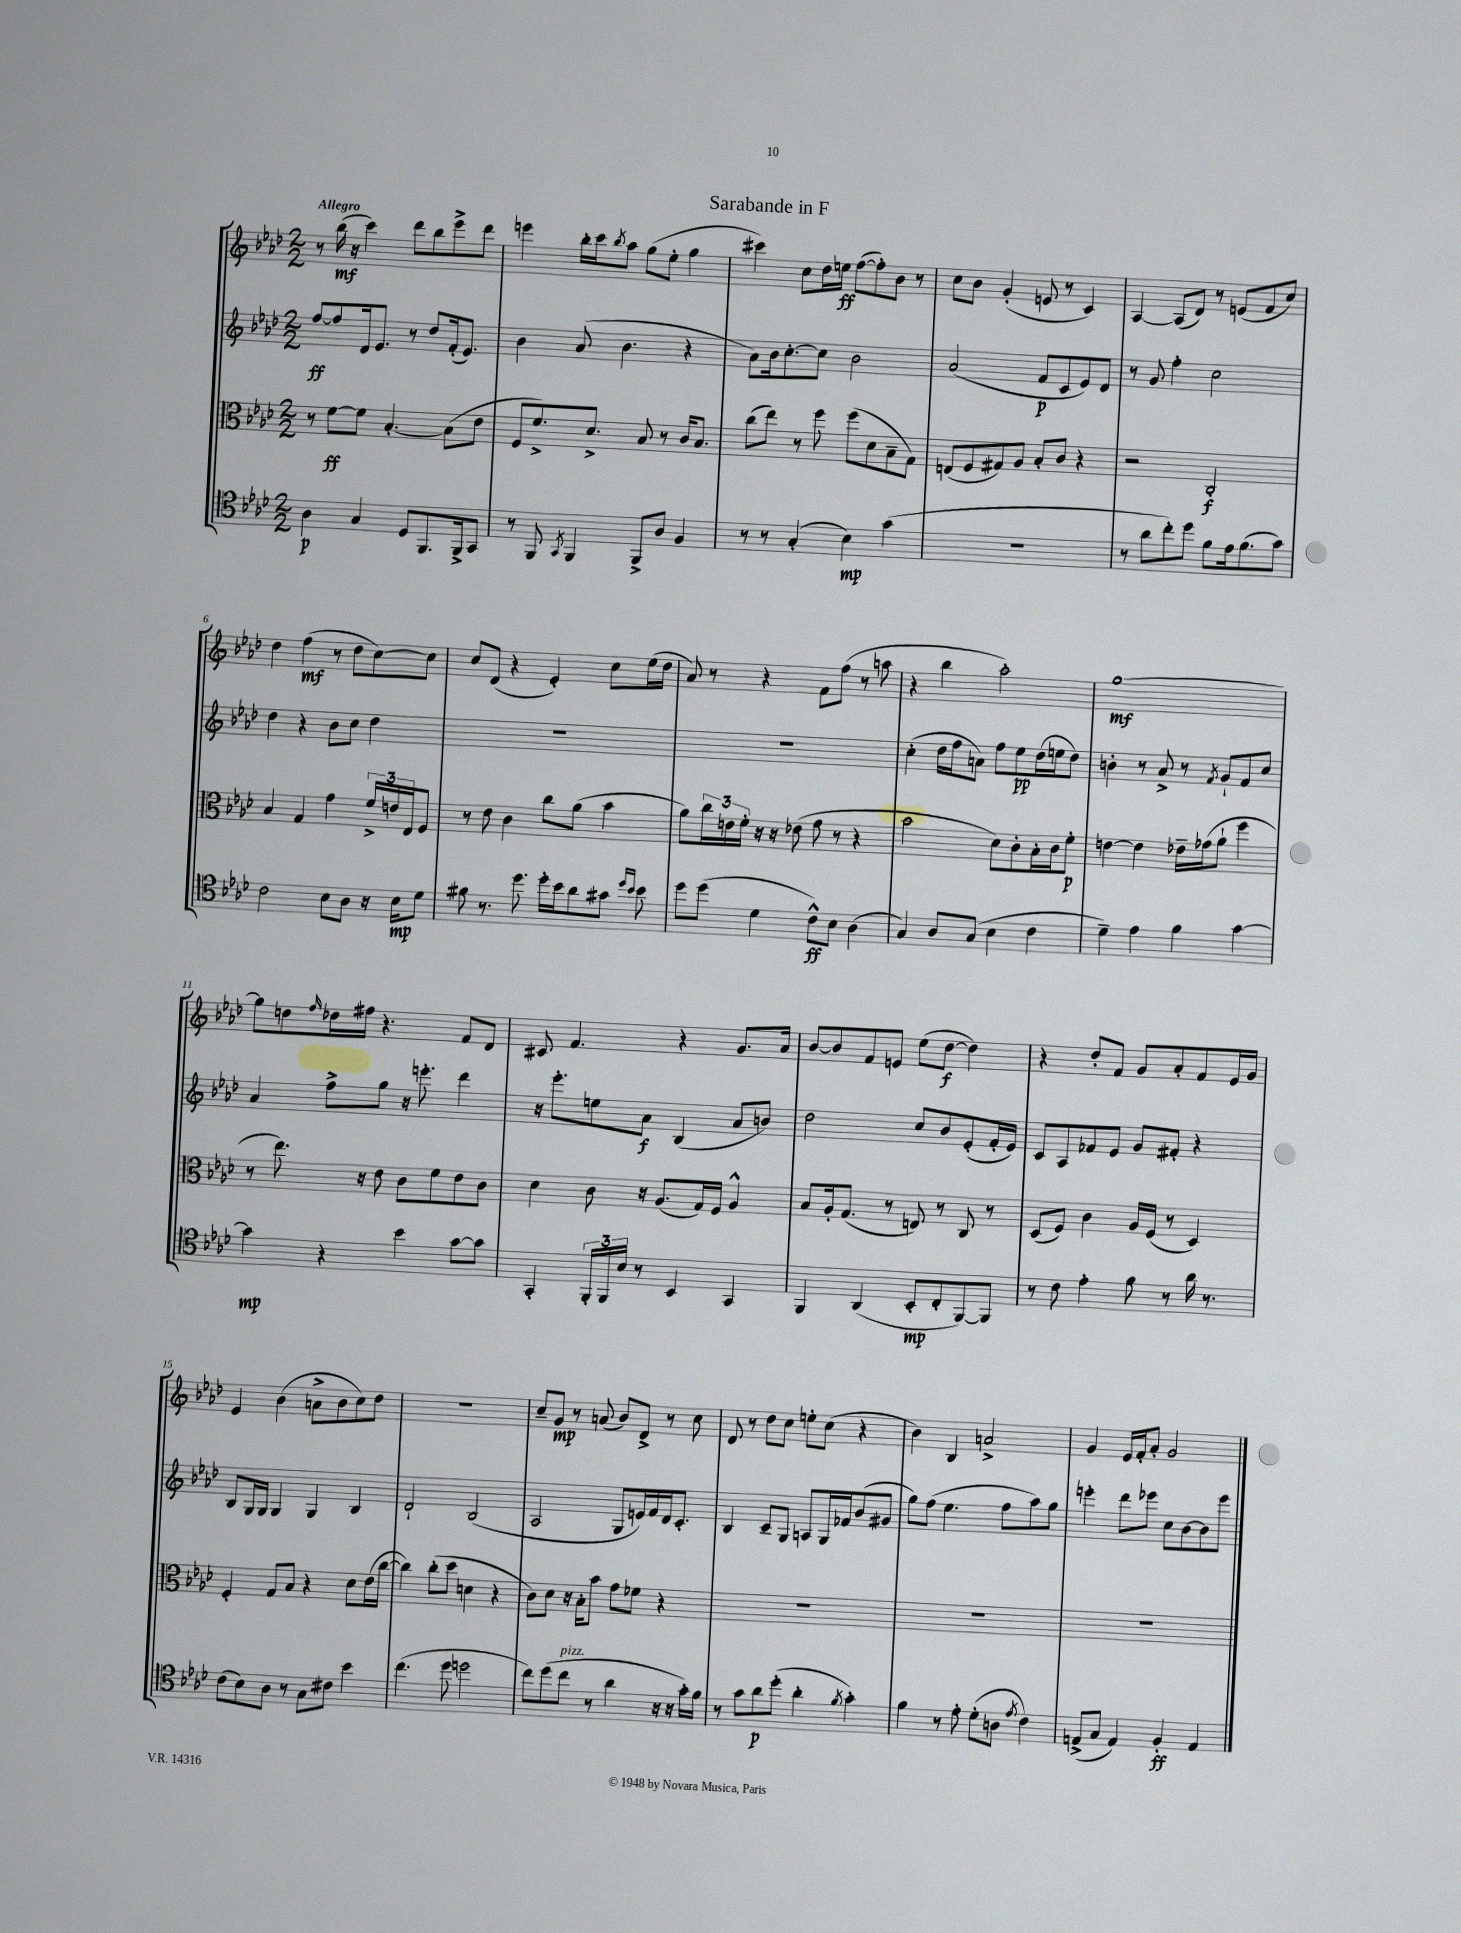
\header { title = "Sarabande in F" }
<<
\new StaffGroup <<
\new Staff = "s0" {
    \clef treble \key aes \major \numericTimeSignature \time 2/2 \tempo "Allegro"
    r8 bes''16\mf( r16 c'''4) des'''8 bes''8 ees'''8-> des'''8 |
    e'''4 bes''16-. c'''16 \acciaccatura { bes''8 } aes''8 g''8( ees''8-. g''4 |
    cis'''4) c''8 des''16 e''16\ff f''8~( f''8-.) bes'8 r8 |
    c''8 bes'8 g'4-.( e'8 r8 c'4) |
    aes4~ aes8( des'8) r8 e'8( f'8 c''8) |
    des''4 f''4\mf( r8 des''8 c''8~) c''8 |
    c''8 des'8( r4 ees'4-.) c''8 ees''16( des''16 |
    aes'8) r8 r4 f'8 f''8( r8 a''8 |
    r4 bes''4 aes''2-.) |
    g''1~\mf |
    g''8 d''8 \grace { f''16 } des''16 fis''16 r4. f'8 des'8 |
    cis'8 f'4. r4 g'8. aes'16 |
    bes'8~ bes'8 f'8 e'8 ees''8( des''8~\f des''4) |
    r4 des''8-. f'8 g'8 aes'8-. f'8 ees'16 g'16 |
    ees'4 bes'4( a'8-> bes'8 c''8) des''8 |
    R1 |
    c''8-- g'8\mp r8 a'8( bes'8) des'8-> r8 c''8 |
    des'8 r8 des''8 c''8 e''8-. c''8( r4 |
    bes'4) bes4 a'2-> |
    g'4 ees'16 f'16-. aes'8-. g'2 \bar "|." |
}
\new Staff = "s1" {
    \clef treble \key aes \major \numericTimeSignature \time 2/2
    f''8~\ff f''8 des'16 ees'8. r8 des''8 f'16-.( ees'8.) |
    bes'4 aes'8( bes'4. r4 |
    aes'8) bes'16 c''8.~-. c''8 bes'2 |
    aes'2( f'8\p c'8 ees'8) des'8 |
    r8 g'8 f''4-. c''2 |
    des''4 r4 bes'8 c''8 des''4 |
    R1 |
    R1 |
    c''4-.( des''16 f''16 a'8) f''8 ees''8\pp des''16( e''16 des''8) |
    b'4-. r8 aes'8-> r8 \acciaccatura { f'8 } g'8-! f'8 c''8 |
    aes'4 f''8-> g''8 r16 e'''8.-. des'''4 |
    r16 ees'''8.-. e''8 aes'8\f bes4( aes'8 b'8) |
    des''2 c''8 bes'8 ees'8-.( f'16-. ees'16) |
    c'8 aes8 fes'8 ees'8 g'8 fis'8-. r4 |
    bes8 g16 g16 g4 g4 bes4 |
    des'2-! bes2( |
    aes2 g8 e'16) f'16 des'16 c'8.-. |
    bes4 c'8-- g8 a8 g16 fes'16 bes'8( gis'8 |
    g''8) f''8( ees''4. f''8 aes''8) g''8 |
    e'''4-. des'''8 ees'''8 c''8 bes'8~ bes'8 ees'''8 \bar "|." |
}
\new Staff = "s2" {
    \clef alto \key aes \major \numericTimeSignature \time 2/2
    r8 f'8~\ff f'8 bes4.~-. bes8( ees'8 |
    f8 f'8.->) des'8.-> bes8 r8 c'16 bes8. |
    c''8( ees''8) r8 f''8 f''8( des'8 bes8-- g8) |
    e8( f8 gis8) aes8 bes8-. c'8 r4 |
    r2 c2-.\f |
    bes4 g4 g'4 \tuplet 3/2 { f'16-> e'16 ees16 } f8 |
    r8 ees'8 c'4 c''8 aes'8( bes'4 |
    aes'8) \tuplet 3/2 { c''16 e'16 f'16-. } r16 r16 ees'8( g'8 r8 r4 |
    bes'2 des'8) c'8-. bes16-. c'16 f'8-.\p |
    e'4~ e'4 ees'16-- ges'16( aes'8-! f''4 |
    r8 ees''8.) r16 ees'8 c'8 f'8 ees'8 c'8 |
    des'4 c'8 r16 aes8.( g16) f16 aes4-^ |
    bes8 aes16-. g8.( r8 e8) r8 c8 r8 |
    des8( f8) c'4 aes16 f16( r8 des4) |
    f4-. g8 bes8 r4 des'8 ees'16( c''16~ |
    c''4) c''8-.( des''8 d'4 r4 |
    c'8) des'8 r16 bes16-. bes'8 g'8 fes'8 r4 |
    R1 |
    R1 |
    R1 \bar "|." |
}
\new Staff = "s3" {
    \clef tenor \key aes \major \numericTimeSignature \time 2/2
    aes4\p g4 des8 f,8. f,16-> g,8 |
    r8 f,8 \acciaccatura { g,8 } f,4 f,8-> aes8 f4 |
    r8 r8 g4-.( bes4\mp) g'4( |
    R1 |
    r8 aes'8 c''8-.) des''8 f'8 ees'16 f'8.( g'8) |
    c'2 bes8 aes8 r16 bes16\mp des'8 |
    fis'8 r8. des''8. des''16-. bes'16 aes'8 gis'8 \grace { des''16 bes'16 } bes'8 |
    des''8 des''8( des'4 c'8-^\ff) bes8 aes4( |
    g4) aes8 g8( bes4 c'4 |
    des'4--) ees'4 f'4 g'4~ |
    g'4\mp r4 bes'4 g'8~ g'8 |
    g,4-. \tuplet 3/2 { f,16-. f,16 bes16 } r8 bes,4 g,4 |
    f,4 aes,4( bes,8-.\mp c8-. f,8~) f,8 |
    r8 c'8 ees'4-. f'8 r8 aes'16 r8. |
    c'8( bes8) aes8 r8 g8 cis'8 bes'4 |
    c''4.( des''8 d''2 |
    c''8) des''8( c''8^\markup { \italic "pizz." } r8 aes'4 r16 r16 g'16-.) f'16 |
    r8 g'8 aes'8\p des''8-.( aes'4-. \acciaccatura { f'8 } g'4-.) |
    f'4 r8 ees'8-. des'8-.( a8 \acciaccatura { ees'8 } c'4) |
    e8->( g8 e4) f4-.\ff e4 \bar "|." |
}
>>
>>
